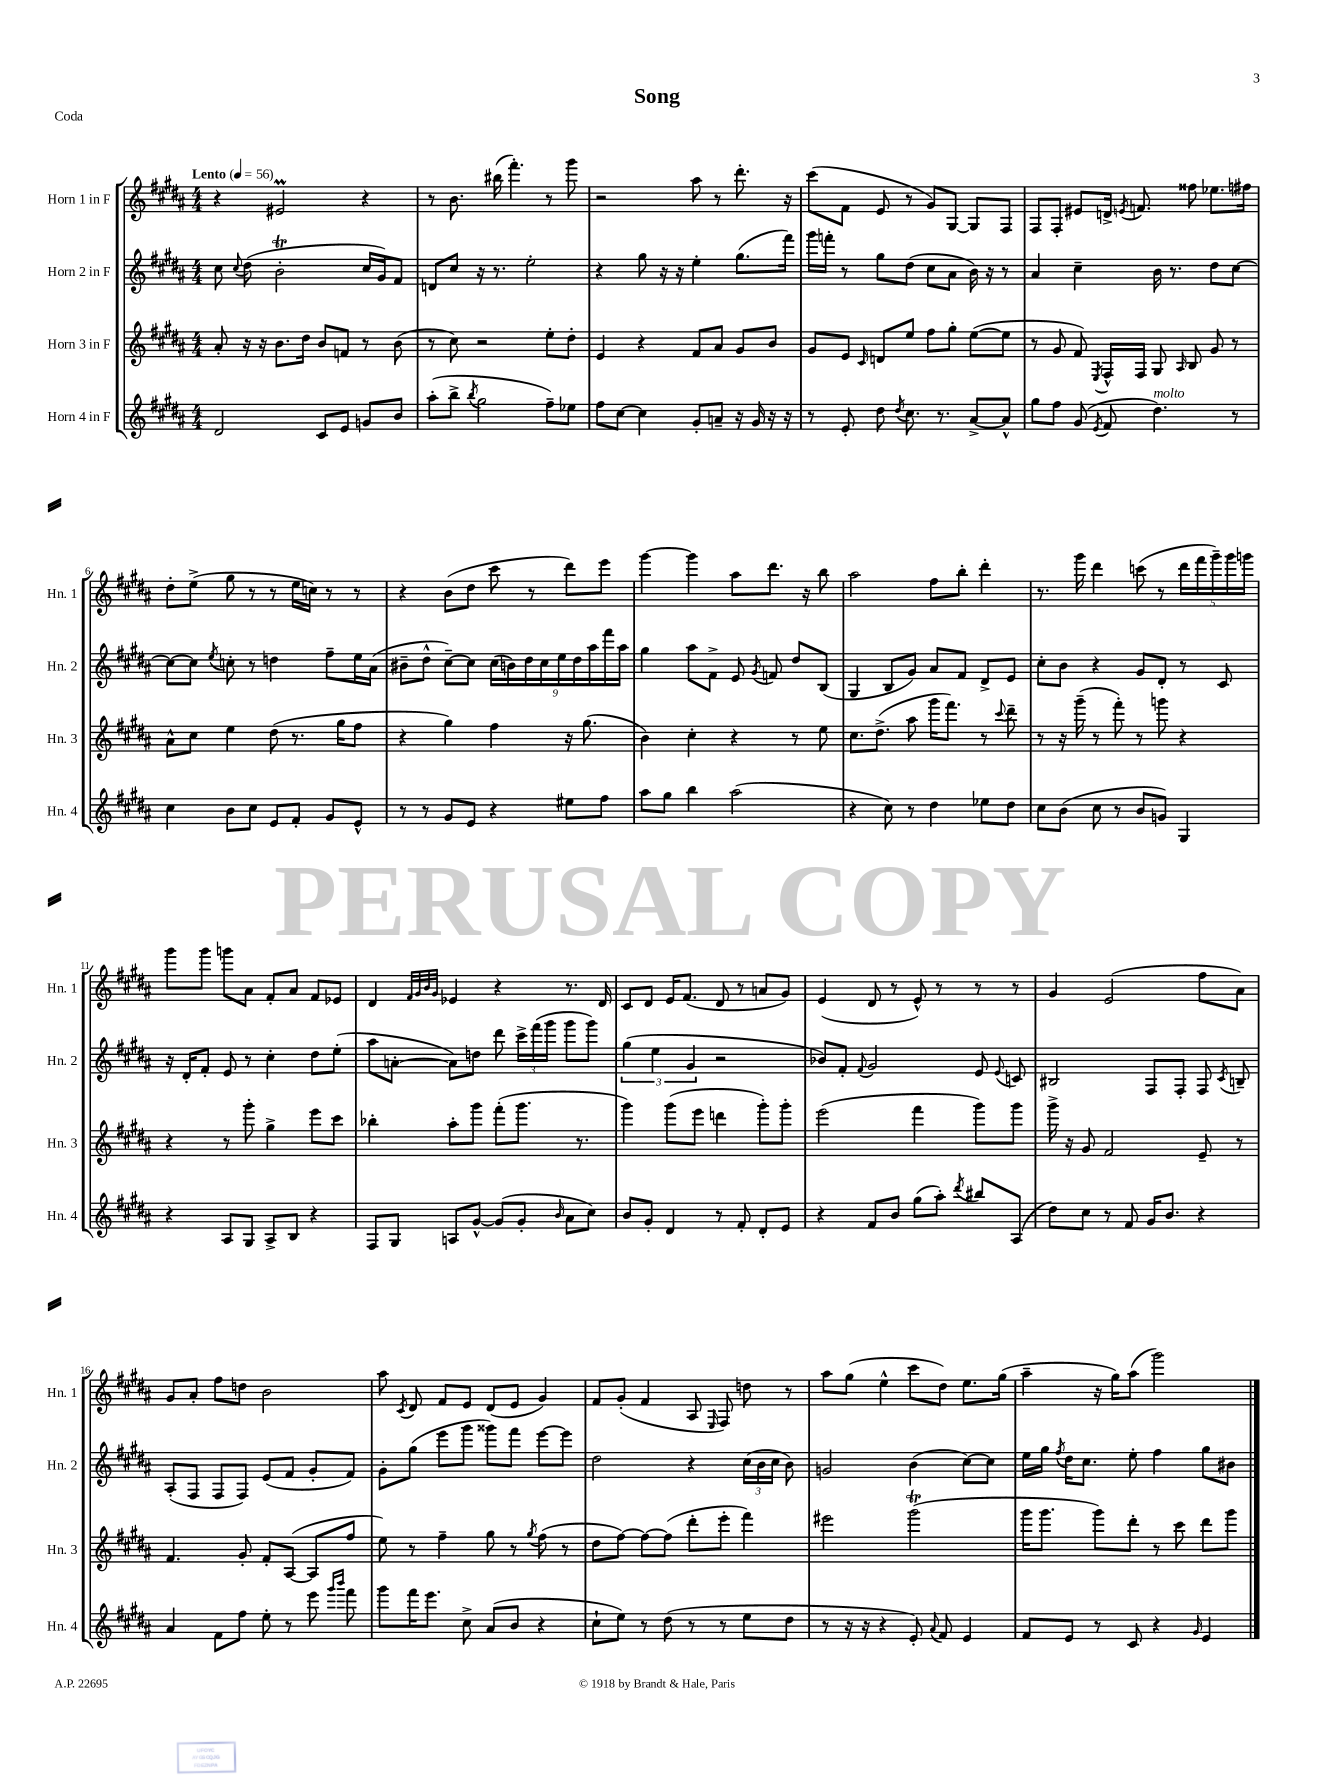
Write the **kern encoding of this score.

**kern	**kern	**kern	**kern
*staff4	*staff3	*staff2	*staff1
*clefG2	*clefG2	*clefG2	*clefG2
*k[f#c#g#d#a#]	*k[f#c#g#d#a#]	*k[f#c#g#d#a#]	*k[f#c#g#d#a#]
*M4/4	*M4/4	*M4/4	*M4/4
*MM56	*MM56	*MM56	*MM56
2d#	8a#'	8cc#	4r
.	.	8qqcc#	.
.	16r	(8dd#	.
.	16r	.	.
.	8.b	2b'	2e#
.	16dd#	.	.
8c#	8b	.	.
8e	8f	.	.
8g	8r	16cc#	4r
.	.	16g#)	.
8b	(8b	8f#	.
=	=	=	=
(8aa#'	8r	8d	8r
8bb^	8cc#)	8cc#	8.b
8qbb	.	.	.
2gg#	2r	16r	.
.	.	8.r	(16bb#
.	.	.	4.fff#')
.	.	2ee'	.
8ff#~)	8ee'	.	8r
8ee-	8dd#'	.	8ggg#
=	=	=	=
8ff#	4e	4r	2r
[8cc#	.	.	.
4cc#]	4r	8gg#	.
.	.	16r	.
.	.	16r	.
8g#'	8f#	4ee'	8aa#
8a~	8a#	.	8r
16r	8g#	(8.gg#	8.ddd#'
16g#	.	.	.
16r	8b	.	.
16r	.	16fff#)	16r
=	=	=	=
8r	8g#	16ggg#	(8ccc#
.	.	16fff'	.
8e'	8e	8r	8f#
.	16qqc#	.	.
8dd#	8d	8gg#	8e
8qdd#	.	.	.
8.cc#	8ee	(8dd#	8r
.	8ff#	8cc#	8g#)
8.r	.	.	.
.	8gg#'	8a#	[8G#
[8a#^	([8ee	16b)	8G#]
.	.	16r	.
8a#^^]	8ee]	8r	8F#
=	=	=	=
8gg#	8r	4a#	8F#
8ff#	8g#	.	8F#'
(8g#	8f#)	4cc#~	8e#
8qe	8qE	.	.
8f#	16F#^^	.	16d^
.	.	.	8qe
.	16F#	.	8.f
4.dd#)	8G#	16b	.
.	.	8.r	.
.	16qqA#	.	.
.	8B	.	8ff##
.	8g#	8dd#	8.ee-
8r	8r	[8cc#	.
.	.	.	16ff#
=	=	=	=
4cc#	8a#^^	8cc#_	8dd#'
.	8cc#	8cc#]	(8ee^
.	.	8qee	.
8b	4ee	8cc'	8gg#
8cc#	.	8r	8r
8e	(8dd#	4dd	8r
8f#'	8.r	.	16ee
.	.	.	16cc)
8g#	.	8ff#~	8r
.	16gg#	.	.
8e^^	8ff#	16ee	8r
.	.	(16a#	.
=	=	=	=
8r	4r	8b#~	4r
8r	.	8dd#^^	.
8g#	4gg#)	[8cc#~)	(8b
8e	.	8cc#]	8dd#
4r	4ff#	(18cc#	8ccc#
.	.	18b)	.
.	.	18dd#	.
.	.	.	8r
.	.	18cc#	.
.	.	18ee	.
8ee#	16r	.	8ddd#)
.	.	18dd#	.
.	(8.gg#	.	.
.	.	18aa#	.
8ff#	.	.	8eee
.	.	18fff#	.
.	.	18aa#	.
=	=	=	=
8aa#	4b)	4gg#	[4ggg#
8gg#	.	.	.
4bb	4cc#'	8aa#	4ggg#]
.	.	8f#^	.
(2aa#	4r	8e	8aa#
.	.	8qg#	.
.	.	8f	8.ddd#
.	8r	8dd#	.
.	.	.	16r
.	8ee	(8B	8bb
=	=	=	=
4r	8.cc#	4G#	2aa#
.	(8.dd#^	.	.
8cc#)	.	8B	.
8r	8aa#	8g#)	.
4dd#	16ggg#	8a#	8ff#
.	8.fff#)	.	.
.	.	8f#	8bb'
8ee-	8r	8d#^	4ddd#'
.	8qqccc#	.	.
8dd#	8ddd#~	8e	.
=	=	=	=
8cc#	8r	8cc#'	8.r
(8b	16r	8b	.
.	(16ggg#~	.	16ggg#
8cc#	8r	4r	4ddd#
8r	8fff#')	.	.
8b	8r	8g#	(8ccc
8g)	8ggg	8d#'	8r
4G#	4r	8r	20ddd#
.	.	.	20fff#
.	.	.	20ggg#~)
.	.	8c#	.
.	.	.	20ggg#
.	.	.	20ggg
=	=	=	=
4r	4r	16r	8ggg#
.	.	16d#'	.
.	.	8f#'	8ggg#
8A#	8r	8e	8ggg
8G#	8ggg#'	8r	8a#
8A#^	4gg#^	4cc#'	8f#'
8B	.	.	8a#
4r	8eee	8dd#	8f#
.	8ccc#	(8ee'	8e-
=	=	=	=
8F#	4bb-'	8aa#	4d#
8G#	.	[8a'	.
.	.	.	32qqf#
.	.	.	32qqg#
.	.	.	32qqb
.	.	.	32qqg#
8A	8aa#'	8a])	4e-
[8g#^^	8ggg#	8dd	.
(8g#]	(8fff#'	8ddd#	4r
8g#'	8.ggg#	24ccc#^	.
.	.	(24fff#	.
.	.	24ggg#	.
16qqb	.	.	.
8a#	.	8ggg#	8.r
.	8.r	.	.
8cc#)	.	8ggg#)	.
.	.	.	16d#
=	=	=	=
8b	4ggg#)	(6gg#	8c#
8g#'	.	.	8d#
.	.	6ee	.
4d#	(8ggg#	.	16e
.	.	.	(8.f#
.	.	6g#	.
.	8eee	.	.
8r	4ddd	2r	8d#
8f#'	.	.	8r
8d#'	8ggg#')	.	8a
8e	8ggg#'	.	8g#)
=	=	=	=
4r	(2eee	8b-)	(4e
.	.	8f#'	.
.	.	8qqf#	.
8f#	.	2g#	8d#
8b	.	.	8r
(8gg#	4fff#	.	8e^^)
8aa#')	.	.	8r
8qddd#	.	.	.
8bb#	8ggg#)	8e	8r
.	.	8qqe	.
(8A#	8ggg#	8c	8r
=	=	=	=
8dd#)	16ggg#^	2B#	4g#
.	16r	.	.
8cc#	8g#	.	.
8r	2f#	.	(2e
8f#	.	.	.
16g#	.	8F#	.
8.b	.	.	.
.	.	8F#'	.
4r	8e~	8F#	8ff#
.	.	8qc#	.
.	8r	8B~	8a#)
=	=	=	=
4a#	4.f#	(8A#'	8g#
.	.	8F#	8a#'
8f#	.	8F#	8ff#
8ff#	8g#'	8F#)	8dd
8ee'	8f#'	(8e	2b
8r	([8A#	8f#	.
8eee	8A#]	8g#'	.
16qqggg#	.	.	.
16qqbbb	.	.	.
8fff#	8ff#	8f#)	.
=	=	=	=
8ggg#	8ee)	8g#'	8aa#
.	.	.	8qc#
16fff#	8r	(8gg#	8d#
8.eee	.	.	.
.	4ff#~	8eee	8f#
8cc#^	.	8ggg#	8e
(8a#	8gg#	8ggg##)	(8d#
8b	8r	8fff#	8e
.	8qgg#	.	.
4r	(8ff#	[8eee	4g#)
.	8r	8eee]	.
=	=	=	=
8cc#`	8dd#	2dd#	8f#
8ee)	[8ff#)	.	(8g#'
8r	8ff#_	.	4f#
(8dd#	(8ff#]	.	.
8r	8ddd#'	4r	8A#
.	.	.	16qqE
8r	8eee'	.	8F#)
8ee	4fff#)	(24cc#	8dd
.	.	24b	.
.	.	24cc#	.
8dd#	.	8b)	8r
=	=	=	=
8r	2eee#	2g	8aa#
16r	.	.	(8gg#
16r	.	.	.
4r	.	.	4ee^^
8e')	(2ggg#	(4b	8ccc#
8qqa#	.	.	.
8f#	.	.	8dd#)
4e	.	[8cc#)	8.ee
.	.	8cc#]	.
.	.	.	(16gg#
=	=	=	=
8f#	16ggg#	16ee	4aa#~
.	8.ggg#	16gg#	.
.	.	8qff#	.
8e	.	16dd#	.
.	.	8.cc#	.
8r	8ggg#)	.	16r
.	.	.	16gg#)
8c#	8ddd#'	8ee'	(8aa#
4r	8r	4ff#	2ggg#)
.	8ccc#	.	.
16qqg#	.	.	.
4e	8ddd#	8gg#	.
.	8ggg#	8b#	.
==	==	==	==
*-	*-	*-	*-
